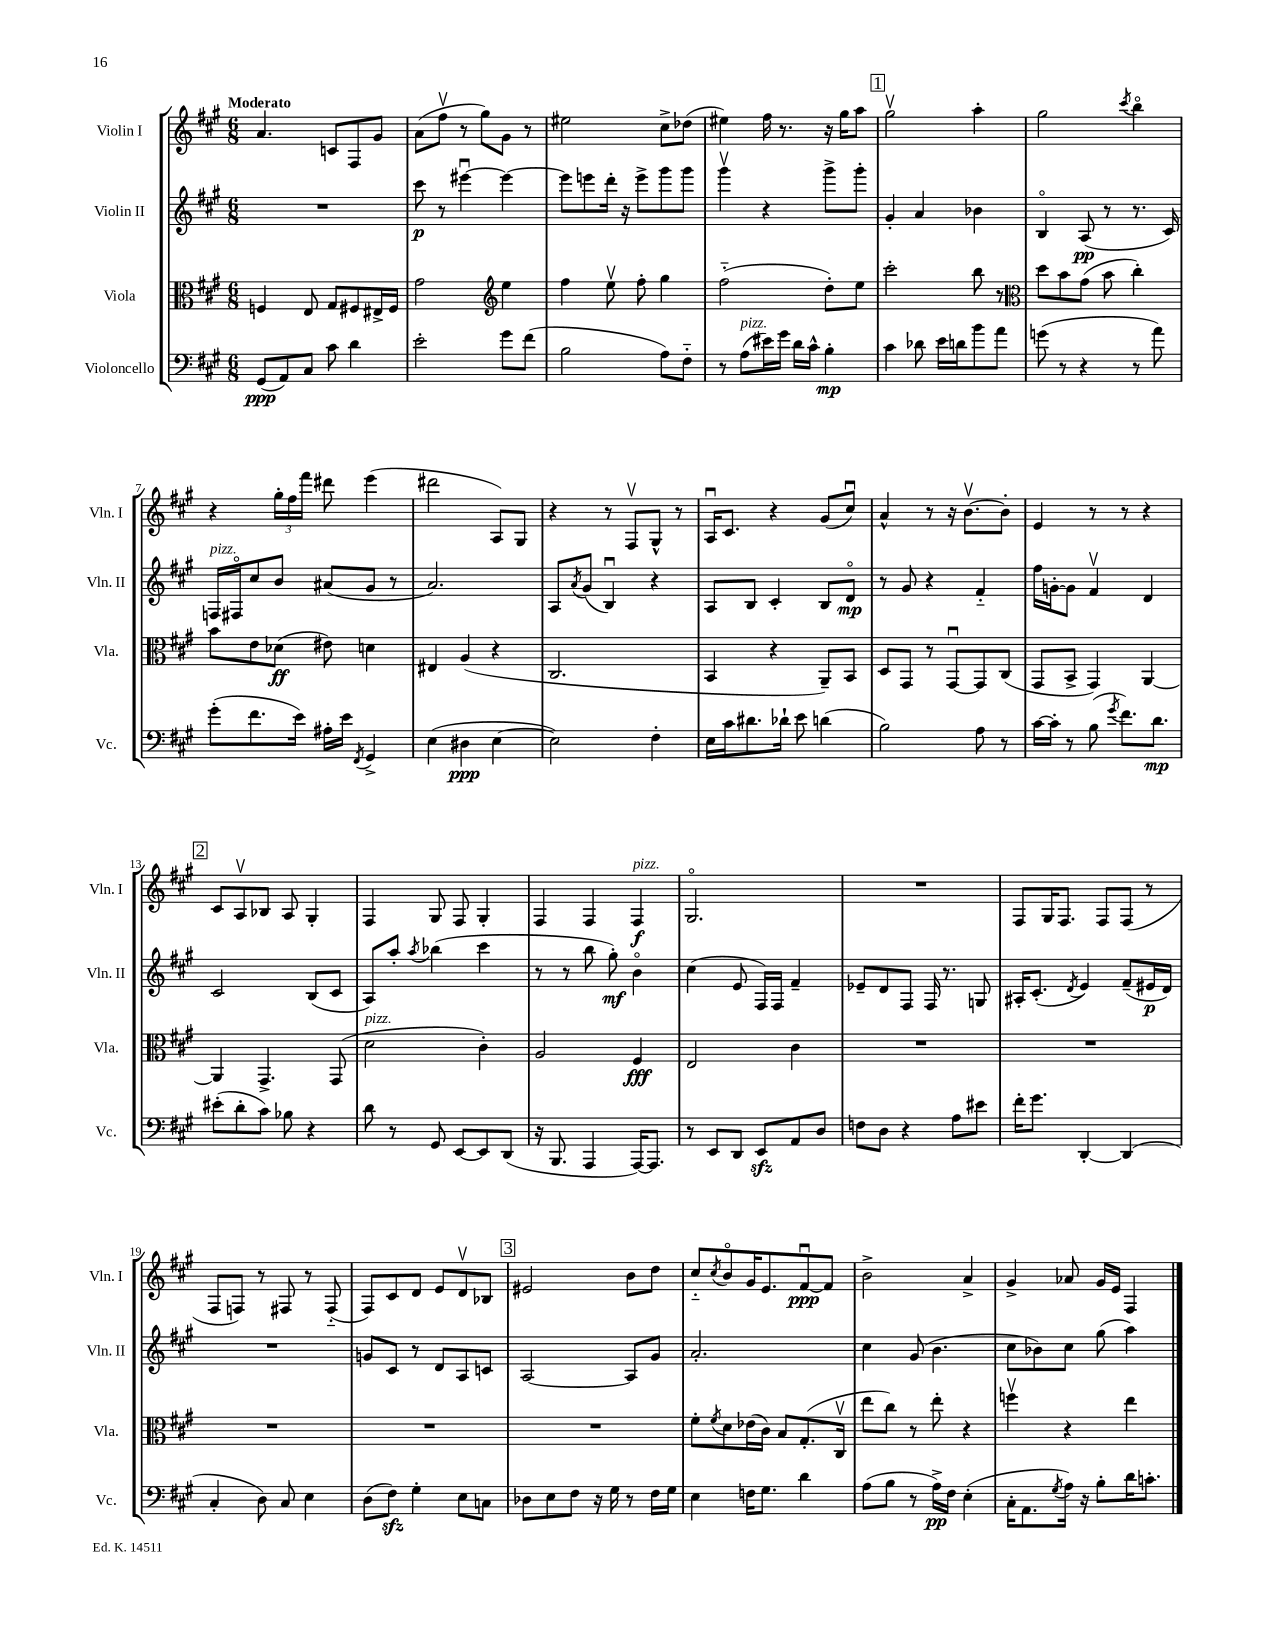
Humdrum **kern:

**kern	**dynam	**kern	**dynam	**kern	**dynam	**kern	**dynam
*part4	*part4	*part3	*part3	*part2	*part2	*part1	*part1
*staff4	*staff4	*staff3	*staff3	*staff2	*staff2	*staff1	*staff1
*I"Violoncello	*	*I"Viola	*	*I"Violin II	*	*I"Violin I	*
*I'Vc.	*	*I'Vla.	*	*I'Vln. II	*	*I'Vln. I	*
*clefF4	*	*clefC3	*	*clefG2	*	*clefG2	*
*k[f#c#g#]	*	*k[f#c#g#]	*	*k[f#c#g#]	*	*k[f#c#g#]	*
*M6/8	*	*M6/8	*	*M6/8	*	*M6/8	*
=1	=1	=1	=1	=1	=1	=1	=1
!	!	!	!	!	!	!LO:TX:a:B:t=Moderato	!
(8GG#/L	ppp	4Fn/	.	2.r	.	4.a/	.
8AA/)	.	.	.	.	.	.	.
8C#/J	.	8E/	.	.	.	.	.
8c#\	.	8G#/L	.	.	.	8cn/L	.
4d\	.	8F#X/	.	.	.	8F#/	.
.	.	16E#X^/L	.	.	.	8g#/J	.
.	.	16F#/JJ	.	.	.	.	.
=2	=2	=2	=2	=2	=2	=2	=2
2e'\	.	2g#\	.	8ccc#\	p	(8a\L	.
.	.	.	.	8r	.	8ff#v\J	.
.	.	.	.	[4eee#Xu\	.	8r	.
.	.	.	.	.	.	8gg#\L)	.
*	*	*clefG2	*	*	*	*	*
8g#\L	.	4ee\	.	4eee#\_	.	8g#\J	.
(8f#\J	.	.	.	.	.	8r	.
=3	=3	=3	=3	=3	=3	=3	=3
2B\	.	4ff#\	.	8eee#\L]	.	2ee#X\	.
.	.	.	.	8eeen\	.	.	.
.	.	8eev\	.	16ddd'\Jk	.	.	.
.	.	.	.	16r	.	.	.
.	.	8ff#'\	.	8eee^\L	.	.	.
8A\L)	.	4gg#\	.	8ggg#\	.	8cc#^\L	.
8F#\J	.	.	.	8ggg#\J	.	(8dd-X\J	.
=4	=4	=4	=4	=4	=4	=4	=4
8r	.	(2ff#\	.	4ggg#v\	.	4ee#X\)	.
!LO:TX:a:i:t=pizz.	!	!	!	!	!	!	!
(8A\L	.	.	.	.	.	.	.
16e#X\L)	.	.	.	4r	.	16ff#\	.
16g#\JJ	.	.	.	.	.	8.r	.
16d\LL	.	.	.	.	.	.	.
16c#^^\JJ	.	.	.	.	.	.	.
4B'\	mp	8dd'\L)	.	8ggg#^\L	.	16r	.
.	.	.	.	.	.	16gg#\KL	.
.	.	8ee\J	.	8ggg#'\J	.	8aa\J	.
!!LO:REH:place=s1:t=1
=5	=5	=5	=5	=5	=5	=5	=5
4c#\	.	2ccc#'\	.	4g#'/	.	2gg#v\	.
8d-X\	.	.	.	4a/	.	.	.
16e\LL	.	.	.	.	.	.	.
16dn\J	.	.	.	.	.	.	.
8b\	.	8bb\	.	4b-X\	.	4aa'\	.
8a\J	.	8r	.	.	.	.	.
=6	=6	=6	=6	=6	=6	=6	=6
*	*	*clefC3	*	*	*	*	*
(8gn\	.	8dd\L	.	4B/	.	2gg#\	.
8r	.	8b\	.	.	.	.	.
4r	.	(8g#\J	.	(8A/	pp	.	.
.	.	8b\	.	8r	.	.	.
.	.	.	.	.	.	8qccc#/	.
8r	.	4cc#'\)	.	8.r	.	4bb\	.
8a\)	.	.	.	.	.	.	.
.	.	.	.	16c#/)	.	.	.
!!LO:LB:g=z
=7	=7	=7	=7	=7	=7	=7	=7
!	!	!	!	!LO:TX:a:i:t=pizz.	!	!	!
(8g#'\L	.	8b\L	.	16Fn/LL	.	4r	.
.	.	.	.	16F#X/J	.	.	.
8.f#\	.	8e\	.	8cc#/	.	.	.
.	.	(8d-X\J	ff	8b/J	.	24gg#'\LL	.
.	.	.	.	.	.	24ff#\	.
16e\Jk)	.	.	.	.	.	.	.
.	.	.	.	.	.	24fff#\JJ	.
16A#X'\LL	.	8e#X\)	.	(8a#X/L	.	8ddd#X\	.
16e\JJ	.	.	.	.	.	.	.
8qFF#/	.	.	.	.	.	.	.
4GG#^/	.	4dn\	.	8g#/J	.	(4eee\	.
.	.	.	.	8r	.	.	.
=8	=8	=8	=8	=8	=8	=8	=8
(4E\	.	4E#X/	.	2.a/)	.	2ddd#X\	.
4D#X\	ppp	(4A/	.	.	.	.	.
[4E\	.	4r	.	.	.	8A/L)	.
.	.	.	.	.	.	8G#/J	.
=9	=9	=9	=9	=9	=9	=9	=9
2E\])	.	2.C#/	.	8A/L	.	4r	.
.	.	.	.	8qa/	.	.	.
.	.	.	.	(8g#/J	.	.	.
.	.	.	.	4Bu/)	.	8r	.
.	.	.	.	.	.	8F#v/L	.
4F#'\	.	.	.	4r	.	8G#^^/J	.
.	.	.	.	.	.	8r	.
=10	=10	=10	=10	=10	=10	=10	=10
16E\LL	.	4BB/	.	8A/L	.	16Au/KL	.
16c#\J	.	.	.	.	.	8.c#/J	.
8.d#X\	.	.	.	8B/J	.	.	.
.	.	4r	.	4c#'/	.	4r	.
16d-X`\Jk	.	.	.	.	.	.	.
8e\	.	.	.	.	.	.	.
(4dn\	.	8AA~/L)	.	8B/L	.	(8g#/L	.
.	.	8BB/J	.	8d/J	mp	8cc#u/J)	.
=11	=11	=11	=11	=11	=11	=11	=11
2B\)	.	8D/L	.	8r	.	4a^^/	.
.	.	8GG#/J	.	8g#/	.	.	.
.	.	8r	.	4r	.	8r	.
.	.	[8GG#u/L	.	.	.	16r	.
.	.	.	.	.	.	[8.bv\L	.
8A\	.	8GG#/]	.	4f#/	.	.	.
8r	.	(8C#/J	.	.	.	8b'\J]	.
=12	=12	=12	=12	=12	=12	=12	=12
[16c#\LL	.	8GG#/L	.	16ff#\LL	.	4e/	.
16c#'\JJ]	.	.	.	[16gn'\J	.	.	.
8r	.	8BB^/J	.	8g\J]	.	.	.
(8B\	.	4GG#/)	.	4f#v/	.	8r	.
8qg#/	.	.	.	.	.	.	.
8.f#\L)	.	.	.	.	.	8r	.
.	.	[4AA/	.	4d/	.	4r	.
8.d\J	mp	.	.	.	.	.	.
!!LO:LB:g=z
!!LO:REH:place=s1:t=2
=13	=13	=13	=13	=13	=13	=13	=13
(8e#X'\L	.	4AA/]	.	2c#/	.	8c#/L	.
8d'\	.	.	.	.	.	8Av/	.
8c#\J)	.	4.GG#^/	.	.	.	8B-X/J	.
8B-X\	.	.	.	.	.	8A/	.
4r	.	.	.	(8B/L	.	4G#'/	.
.	.	(8GG#/	.	8c#/J	.	.	.
=14	=14	=14	=14	=14	=14	=14	=14
!	!	!LO:TX:a:i:t=pizz.	!	!	!	!	!
8d\	.	2d\	.	8A/L)	.	4F#/	.
8r	.	.	.	8aa'/J	.	.	.
.	.	.	.	8qaa/	.	.	.
8GG#/	.	.	.	(4bb-X\	.	8G#/	.
[8EE/L	.	.	.	.	.	8F#/	.
8EE/]	.	4c#'\)	.	4ccc#\	.	4G#'/	.
(8DD/J	.	.	.	.	.	.	.
=15	=15	=15	=15	=15	=15	=15	=15
16r	.	2A/	.	8r	.	4F#/	.
8.BBB/	.	.	.	.	.	.	.
.	.	.	.	8r	.	.	.
4AAA/	.	.	.	8bb\	.	4F#/	.
.	.	.	.	8gg#'\)	mf	.	.
!	!	!	!	!	!	!LO:TX:a:i:t=pizz.	!
[16AAA/KL)	.	4F#/	fff	4b\	.	4F#/	f
8.AAA/J]	.	.	.	.	.	.	.
=16	=16	=16	=16	=16	=16	=16	=16
8r	.	2E/	.	(4cc#\	.	2.G#/	.
8EE/L	.	.	.	.	.	.	.
8DD/J	.	.	.	8e/	.	.	.
8EEzz/L	.	.	.	16F#/LL)	.	.	.
.	.	.	.	16F#/JJ	.	.	.
8AA/	.	4c#\	.	4f#~/	.	.	.
8D/J	.	.	.	.	.	.	.
=17	=17	=17	=17	=17	=17	=17	=17
8Fn\L	.	2.r	.	8e-X~/L	.	2.r	.
8D\J	.	.	.	8d/	.	.	.
4r	.	.	.	8F#/J	.	.	.
.	.	.	.	16F#/	.	.	.
.	.	.	.	8.r	.	.	.
8A\L	.	.	.	.	.	.	.
8e#X\J	.	.	.	8Gn/	.	.	.
=18	=18	=18	=18	=18	=18	=18	=18
16f#'\KL	.	2.r	.	16A#X'/KL	.	8F#/L	.
8.g#\J	.	.	.	(8.c#'/J	.	.	.
.	.	.	.	.	.	16G#/K	.
.	.	.	.	.	.	8.F#/J	.
.	.	.	.	8qd/	.	.	.
[4DD'/	.	.	.	4e/)	.	.	.
.	.	.	.	.	.	8F#/L	.
(4DD/]	.	.	.	(8f#~/L	.	(8F#/J	.
.	.	.	.	16e#X/L	p	8r	.
.	.	.	.	16d/JJ)	.	.	.
!!LO:LB:g=z
=19	=19	=19	=19	=19	=19	=19	=19
4C#'/	.	2.r	.	2.r	.	8F#/L	.
.	.	.	.	.	.	8Fn/J)	.
8D\)	.	.	.	.	.	8r	.
8C#/	.	.	.	.	.	8F#X/	.
4E\	.	.	.	.	.	8r	.
.	.	.	.	.	.	(8F#/	.
=20	=20	=20	=20	=20	=20	=20	=20
(8D\L	.	2.r	.	8gn/L	.	8F#/L)	.
8F#zz\J)	.	.	.	8c#/J	.	8c#/	.
4G#'\	.	.	.	8r	.	8d/J	.
.	.	.	.	8d/L	.	8e/L	.
8E\L	.	.	.	8A/	.	8dv/	.
8Cn\J	.	.	.	8cn/J	.	8B-X/J	.
!!LO:REH:place=s1:t=3
=21	=21	=21	=21	=21	=21	=21	=21
8D-X\L	.	2.r	.	[2A/	.	2e#X/	.
8E\	.	.	.	.	.	.	.
8F#\J	.	.	.	.	.	.	.
16r	.	.	.	.	.	.	.
16G#\	.	.	.	.	.	.	.
8r	.	.	.	8A/L]	.	8b\L	.
16F#\LL	.	.	.	8g#/J	.	8dd\J	.
16G#\JJ	.	.	.	.	.	.	.
=22	=22	=22	=22	=22	=22	=22	=22
4E\	.	8f#'\L	.	2.a'/	.	8cc#/L	.
.	.	8qf#/	.	.	.	8qcc#/	.
.	.	8d\	.	.	.	8b/	.
16Fn\KL	.	(16e-X\L	.	.	.	16g#/K	.
8.G#\J	.	16c#\JJ)	.	.	.	8.e/	.
.	.	8B/L	.	.	.	.	.
4d\	.	(8.G#'/	.	.	.	[8f#u/	ppp
.	.	.	.	.	.	8f#/J]	.
.	.	16C#v/Jk	.	.	.	.	.
=23	=23	=23	=23	=23	=23	=23	=23
(8A\L	.	8ee\L	.	4cc#\	.	2b^\	.
8B\J	.	8cc#\J)	.	.	.	.	.
8r	.	8r	.	(8g#/	.	.	.
16A^\LL)	pp	8ee'\	.	4.b\	.	.	.
16F#\JJ	.	.	.	.	.	.	.
(4E'\	.	4r	.	.	.	4a^/	.
=24	=24	=24	=24	=24	=24	=24	=24
16C#'\KL	.	4ffnv\	.	8cc#\L	.	4g#^/	.
8.AA\	.	.	.	.	.	.	.
.	.	.	.	8b-X\)	.	.	.
8qG#/	.	.	.	.	.	.	.
16A\Jk)	.	4r	.	8cc#\J	.	8a-X/	.
16r	.	.	.	.	.	.	.
8B'\L	.	.	.	(8gg#\	.	16g#/LL	.
.	.	.	.	.	.	16e/JJ	.
16d\K	.	4ee\	.	4aa\)	.	4F#/	.
8.cn'\J	.	.	.	.	.	.	.
==	==	==	==	==	==	==	==
*-	*-	*-	*-	*-	*-	*-	*-
